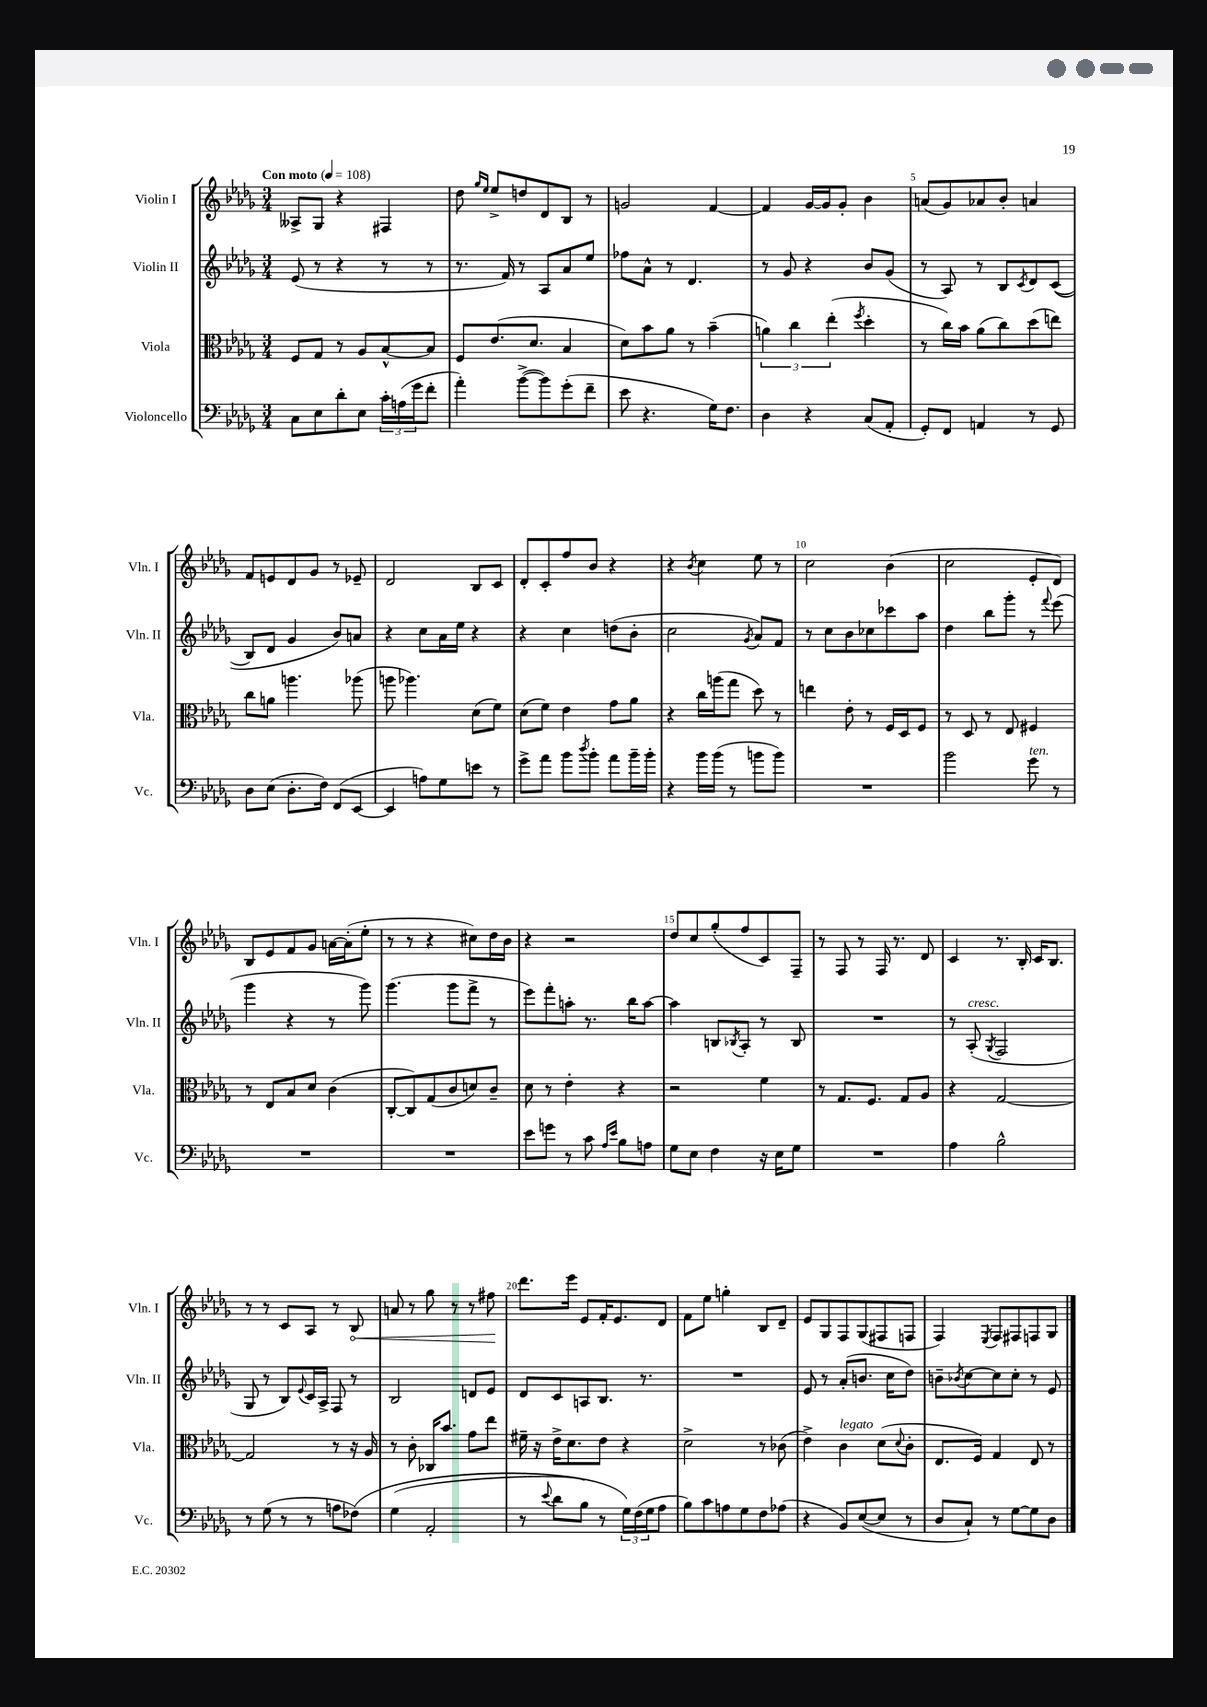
<<
\new StaffGroup <<
\new Staff = "s0" \with { instrumentName = "Violin I" shortInstrumentName = "Vln. I" } {
    \clef treble \key des \major \numericTimeSignature \time 3/4 \tempo "Con moto" 4 = 108
    aeses8-> ges8 r4 fis4 |
    des''8 \grace { ges''16 ees''16 } ees''8-> d''8 des'8 bes8 r8 |
    g'2 f'4~ |
    f'4 ges'16~ ges'16 ges'8-. bes'4 |
    a'8( ges'8) aes'8 bes'8-. a'4 |
    f'8 e'8 des'8 ges'8 r8 ees'8-- |
    des'2 bes8 c'8 |
    des'8-. c'8-. f''8 bes'8 r4 |
    r4 \acciaccatura { bes'8 } c''4 ees''8 r8 |
    c''2 bes'4( |
    c''2 ees'8-. des'8) |
    bes8 ees'8 f'8 ges'8 a'16~ a'16-.( ees''8-. |
    r8 r8 r4 cis''8) des''16 bes'16 |
    r4 r2 |
    des''8 c''8 ges''8-.( f''8 c'8) f8-- |
    r8 f8 r8 f16 r8. des'8 |
    c'4 r8. bes16-. c'16 bes8. |
    r8 r8 c'8 aes8 r8 \once \override Hairpin.circled-tip = ##t bes8\< |
    a'8 r8 ges''8 r8 r8 fis''8\! |
    des'''8. ees'''16 ees'8 f'16-. ees'8. des'8 |
    f'8 ees''8 g''4-. bes8 des'8-- |
    ees'8 ges8 f8 ges8( fis8 f8 |
    f4) \acciaccatura { ees8 } f8 fis8 f8 ges8 \bar "|." |
}
\new Staff = "s1" \with { instrumentName = "Violin II" shortInstrumentName = "Vln. II" } {
    \clef treble \key des \major \numericTimeSignature \time 3/4
    ees'8( r8 r4 r8 r8 |
    r8. f'16) r8 aes8 aes'8 ees''8 |
    fes''8 aes'8-^ r8 des'4. |
    r8 ges'8 r4 bes'8 ges'8( |
    r8 aes8) r8 bes8 \acciaccatura { c'8 } des'8 c'8(\( |
    bes8) des'8 ges'4 bes'8\) a'8 |
    r4 c''8 aes'16 ees''16 r4 |
    r4 c''4 d''8( bes'8-. |
    c''2 \acciaccatura { ges'8 } aes'8) f'8 |
    r8 c''8 bes'8 ces''8 ces'''8 aes''8 |
    des''4 bes''8 ges'''8-. r8 \appoggiatura { f'''8 } ees'''8( |
    ges'''4 r4 r8 ges'''8) |
    ges'''4.( ges'''8 f'''8-> r8 |
    ees'''8) f'''8-. a''8-. r8. bes''16 a''8~ |
    a''4 b8 \acciaccatura { bes8 } aes8-. r8 bes8 |
    R2. |
    r8 aes8-.^\markup { \italic "cresc." }( \acciaccatura { ges8 } f2 |
    ges8 r8 bes8) \appoggiatura { ees'8 } c'16 aes16-> f8 r8 |
    bes2 d'8 ees'8 |
    des'8 c'8 a8 bes8. r8. |
    R2. |
    ees'8 r8 aes'8-.( b'8. c''16 des''8) |
    b'8-- \acciaccatura { bes'8 } c''8~ c''8 c''8-. r8 ees'8 \bar "|." |
}
\new Staff = "s2" \with { instrumentName = "Viola" shortInstrumentName = "Vla." } {
    \clef alto \key des \major \numericTimeSignature \time 3/4
    f8 ges8 r8 aes8 bes8~-^ bes8 |
    f8 ees'8.( des'8. bes4 |
    des'8) bes'8 aes'8 r8 bes'4--( |
    \tuplet 3/2 { a'4) c''4 ees''4-.( } \acciaccatura { f''8 } des''4-. |
    r8 c''16) bes'16 aes'8( c''8) des''8( e''8) |
    c''8 a'8 a''4. aes''8( |
    a''8 aes''4.) des'8( f'8) |
    des'8( f'8) ees'4 ges'8 aes'8 |
    r4 c''16 a''16( ges''8 des''8) r8 |
    e''4 ees'8-. r8 f16 des16 f8 |
    r8 des8 r8 ees8 fis4 |
    r8 ees8 bes8 des'8 c'4( |
    c8~-. c8) ges8( c'8 d'8) c'8-- |
    des'8 r8 ees'4-. r4 |
    r2 f'4 |
    r8 ges8. f8. ges8 aes8 |
    r4 ges2~ |
    ges2 r8 r16 aes16 |
    r8 c'8-. ces16 bes'8. ges'8 ees''8 |
    fis'16-- r16 ees'16-> des'8. ees'8 r4 |
    des'2-> r8 ces'8( |
    ees'4->) c'4^\markup { \italic "legato" } des'8( \appoggiatura { des'8 } c'8-. |
    ees8. f16) ges4 ees8 r8 \bar "|." |
}
\new Staff = "s3" \with { instrumentName = "Violoncello" shortInstrumentName = "Vc." } {
    \clef bass \key des \major \numericTimeSignature \time 3/4
    c8 ees8 des'8-. ees8 \tuplet 3/2 { c'16-. a16( ges'16 } f'8-. |
    aes'4-.) bes'8~->( bes'8) ges'8-.( f'8-- |
    ees'8 r4. ges16) f8. |
    des4 r4 c8( aes,8-. |
    ges,8-.) f,8 a,4 r8 ges,8 |
    des8 ees8( des8.-. f16) f,8( ees,8~ |
    ees,4 a8) ges8 e'8 r8 |
    ges'8-> aes'8 bes'8 \acciaccatura { des''8 } bes'8-. aes'8 bes'16-- bes'16-. |
    r4 bes'16 bes'16( r8 b'8 b'8) |
    R2. |
    bes'2 ges'8^\markup { \italic "ten." } r8 |
    R2. |
    R2. |
    ees'8 g'8 r8 c'8 \grace { aes16 ees'16 } bes8 a8 |
    ges8 ees8 f4 r16 ees16 ges8 |
    R2. |
    aes4 bes2-^ |
    r8 ges8( r8 r8 a8 fes8)\( |
    ges4( aes,2-. |
    r8 \appoggiatura { ees'8 } des'8 bes8) r8 \tuplet 3/2 { ges16\) f16( ges16 } aes8 |
    bes8) c'8 a8 ges8 f8 aes8( |
    r4 bes,8) ees8~( ees8 r8 |
    des8 c8-!) r8 ges8~ ges8 des8 \bar "|." |
}
>>
>>
\layout { \context { \Score \override BarNumber.break-visibility = ##(#f #t #t) barNumberVisibility = #(every-nth-bar-number-visible 5) } }
